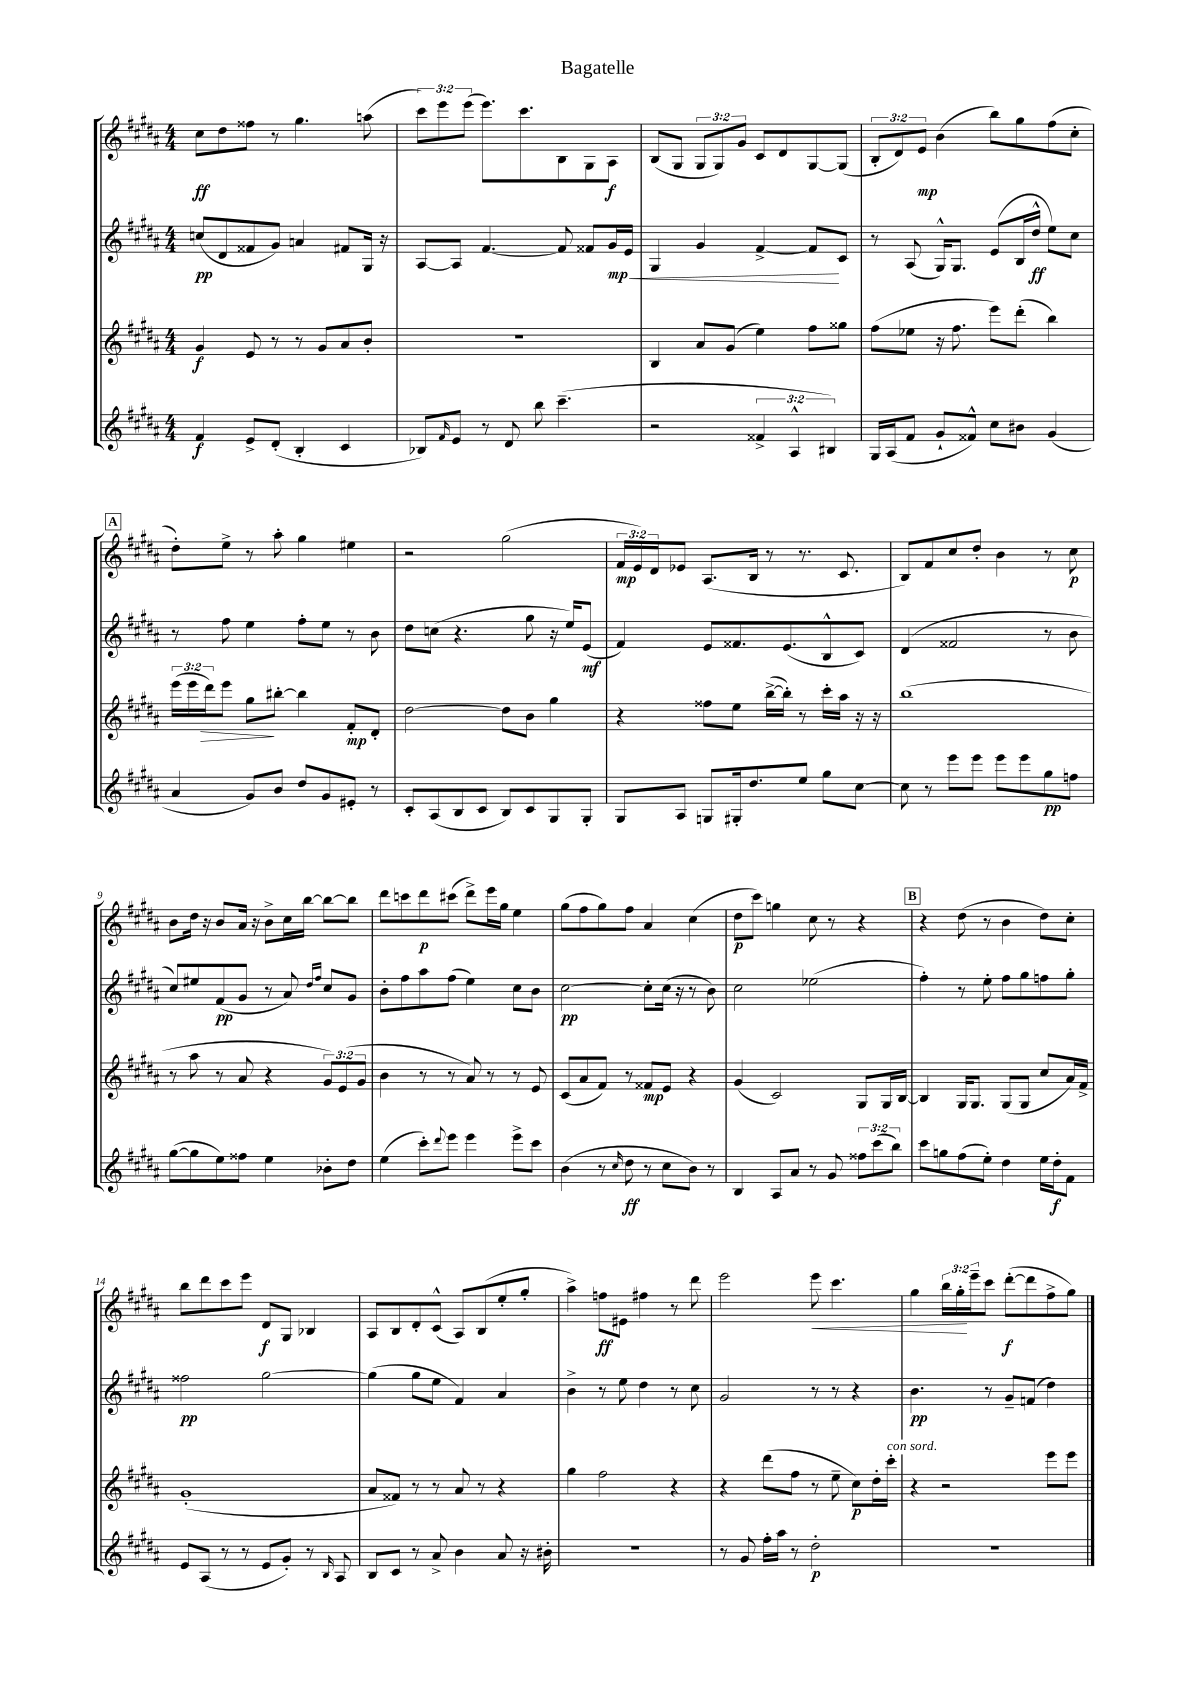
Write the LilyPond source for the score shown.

\header { title = "Bagatelle" }
<<
\new StaffGroup <<
\new Staff = "s0" {
    \clef treble \key b \major \numericTimeSignature \time 4/4 \override Staff.TupletNumber.text = #tuplet-number::calc-fraction-text
    cis''8\ff dis''8 fisis''8 r8 gis''4. a''8( |
    \tuplet 3/2 { cis'''8) e'''8 e'''8( } e'''8.) cis'''8. b8 gis8 ais8\f |
    b8( gis8 \tuplet 3/2 { gis8 gis8) gis'8 } cis'8 dis'8 gis8~ gis8( |
    \tuplet 3/2 { b8-. dis'8) e'8\mp } b'4( b''8) gis''8 fis''8( cis''8-. |
    \mark \markup { \box "A" } dis''8-.) e''8-> r8 ais''8-. gis''4 eis''4 |
    r2 gis''2( |
    \tuplet 3/2 { fis'16\mp e'16) dis'16 } ees'8 ais8.( b16 r8 r8. cis'8. |
    b8) fis'8 cis''8 dis''8-. b'4 r8 cis''8\p |
    b'8 dis''16 r16 b'8 ais'16 r16 b'8-> cis''16 b''16~ b''8~ b''8 |
    dis'''8 c'''8 dis'''8\p cis'''8( dis'''8->) e'''16 gis''16 e''4 |
    gis''8( fis''8 gis''8) fis''8 ais'4 cis''4( |
    dis''8\p cis'''8) g''4 cis''8 r8 r4 |
    \mark \markup { \box "B" } r4 dis''8( r8 b'4 dis''8) cis''8-. |
    b''8 dis'''8 cis'''8 e'''8 dis'8\f gis8 bes4 |
    ais8 b8 dis'8-. cis'8-^( ais8) b8( e''8-. gis''8-. |
    ais''4->) f''8\ff eis'8 fis''4 r8 dis'''8 |
    e'''2 e'''8\< cis'''4. |
    gis''4 \tuplet 3/2 { b''16 gis''16-.\! e'''16-- } cis'''8 dis'''8~-.\f( dis'''8 fis''8-> gis''8) \bar "|." |
}
\new Staff = "s1" {
    \clef treble \key b \major \numericTimeSignature \time 4/4
    c''8\pp( dis'8 fisis'8 gis'8) a'4 fis'8 gis16 r16 |
    ais8~ ais8 fis'4.~ fis'8 fisis'8 gis'16\mp\< e'16 |
    gis4 gis'4 fis'4~-> fis'8\! cis'8 |
    r8 ais8( gis16-^) gis8. e'8( b16 dis''16-^\ff e''8) cis''8 |
    \mark \markup { \box "A" } r8 fis''8 e''4 fis''8-. e''8 r8 b'8 |
    dis''8 c''8( r4. gis''8 r16 e''16) e'8\mf( |
    fis'4) e'8 fisis'8. e'8.( b8-^ cis'8) |
    dis'4( fisis'2 r8 b'8 |
    cis''8) eis''8 fis'8\pp( gis'8 r8 ais'8) \grace { dis''16 fis''16 } cis''8 gis'8 |
    b'8-. fis''8 ais''8 fis''8( e''4) cis''8 b'8 |
    cis''2~\pp cis''8-. cis''16( r16 r8 b'8) |
    cis''2 ees''2( |
    \mark \markup { \box "B" } fis''4-.) r8 e''8-. fis''8 gis''8 f''8 gis''8-. |
    fisis''2\pp gis''2~ |
    gis''4( gis''8 e''8 fis'4) ais'4 |
    b'4-> r8 e''8 dis''4 r8 cis''8 |
    gis'2 r8 r8 r4 |
    b'4.\pp r8 gis'8-- f'8( dis''4) \bar "|." |
}
\new Staff = "s2" {
    \clef treble \key b \major \numericTimeSignature \time 4/4 \override Staff.TupletNumber.text = #tuplet-number::calc-fraction-text
    gis'4\f e'8 r8 r8 gis'8 ais'8 b'8-. |
    R1 |
    b4 ais'8 gis'8( e''4) fis''8 gisis''8 |
    fis''8( ees''8 r16 fis''8. e'''8) dis'''8-.( b''4) |
    \mark \markup { \box "A" } \tuplet 3/2 { e'''16( e'''16 dis'''16\>) } e'''8 gis''8\! bis''8~-. bis''4 fis'8-.\mp dis'8-. |
    dis''2~ dis''8 b'8 gis''4 |
    r4 fisis''8 e''8 b''16~->( b''16-.) r8 cis'''16-. ais''16 r16 r16 |
    b''1( |
    r8 ais''8 r8 ais'8 r4 \tuplet 3/2 { gis'8) e'8( gis'8 } |
    b'4 r8 r8 ais'8) r8 r8 e'8 |
    cis'8( ais'8 fis'8) r8 fisis'8\mp e'8 r4 |
    gis'4( cis'2) gis8 gis16 b16~ |
    \mark \markup { \box "B" } b4 gis16 gis8. gis8( gis8 cis''8 ais'16) fis'16-> |
    gis'1-.( |
    ais'8 fisis'8) r8 r8 ais'8 r8 r4 |
    gis''4 fis''2 r4 |
    r4 dis'''8( fis''8 r8 e''8-- cis''8\p) dis''16-. cis'''16-.^\markup { \italic "con sord." } |
    r4 r2 e'''8 e'''8 \bar "|." |
}
\new Staff = "s3" {
    \clef treble \key b \major \numericTimeSignature \time 4/4 \override Staff.TupletNumber.text = #tuplet-number::calc-fraction-text
    fis'4\f e'8-> dis'8-.( b4-. cis'4 |
    bes8) \grace { fis'16 } e'8 r8 dis'8 b''8 cis'''4.--( |
    r2 \tuplet 3/2 { fisis'4-> ais4-^ bis4) } |
    gis16 ais16( fis'8 gis'8-! fisis'8-^) cis''8 bis'8 gis'4( |
    \mark \markup { \box "A" } ais'4 gis'8) b'8 dis''8 gis'8 eis'8-. r8 |
    cis'8-. ais8( b8 cis'8 b8) cis'8 gis8 gis8-. |
    gis8 ais8 g8 gis16-. dis''8. e''8 gis''8 cis''8~ |
    cis''8 r8 e'''8 e'''8 e'''8 e'''8 gis''8\pp f''8 |
    gis''8~( gis''8 e''8) fisis''8 e''4 bes'8-. dis''8 |
    e''4( cis'''8-.) \appoggiatura { dis'''8 } e'''8 e'''4 e'''8-> cis'''8 |
    b'4( r8 \grace { cis''16 } dis''8\ff r8 cis''8 b'8) r8 |
    b4 ais8 ais'8 r8 gis'8 \tuplet 3/2 { fisis''8 cis'''8( b''8) } |
    \mark \markup { \box "B" } cis'''8 g''8 fis''8( e''8-.) dis''4 e''16 dis''16-.\f fis'8 |
    e'8 ais8( r8 r8 e'8 gis'8-.) r8 \grace { b16 } ais8 |
    b8 cis'8 r8 ais'8-> b'4 ais'8 r16 bis'16-. |
    R1 |
    r8 gis'8 fis''16-. ais''16 r8 dis''2-.\p |
    R1 \bar "|." |
}
>>
>>
